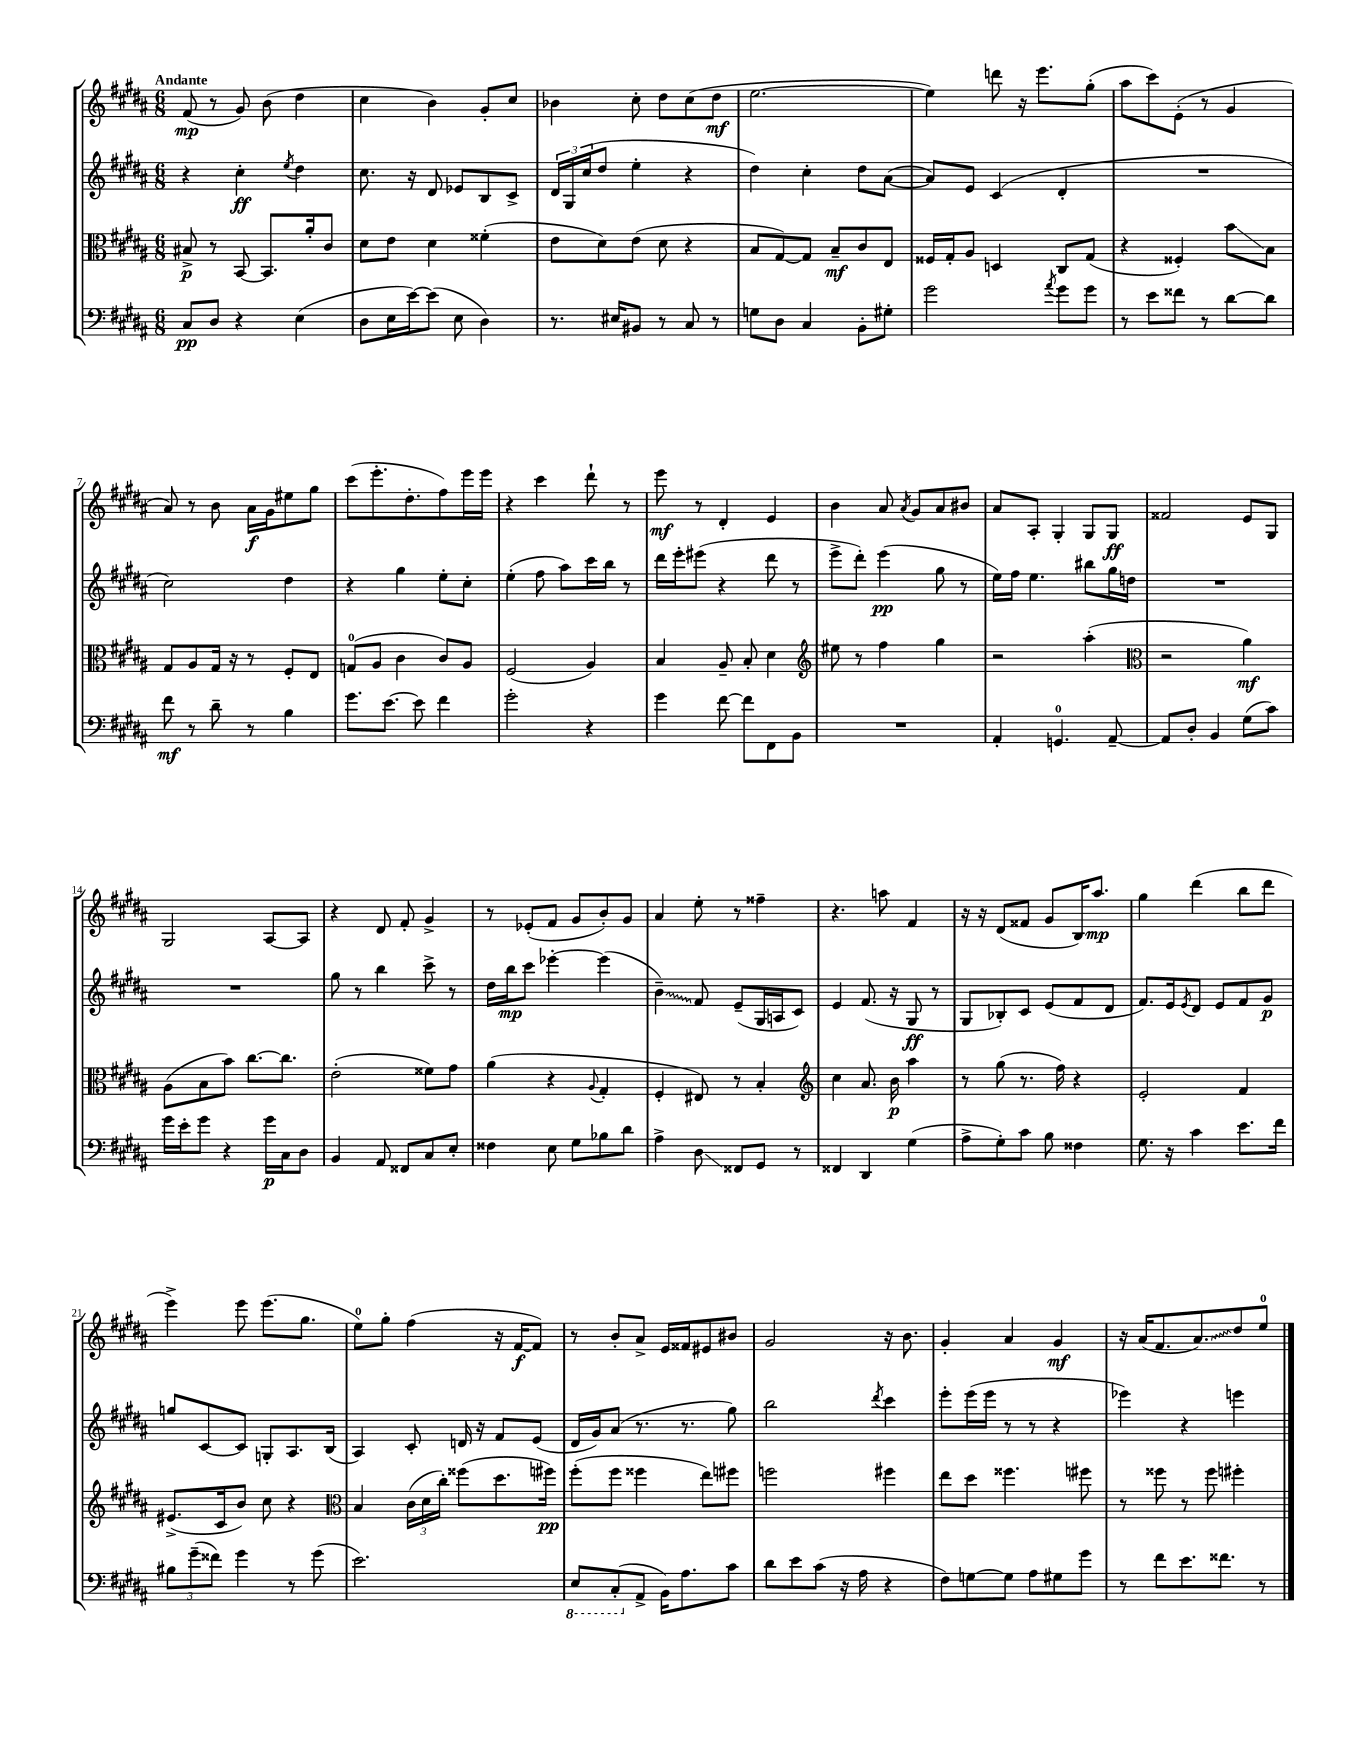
<<
\new StaffGroup <<
\new Staff = "s0" {
    \clef treble \key b \major \numericTimeSignature \time 6/8 \tempo "Andante"
    fis'8\mp( r8 gis'8) b'8( dis''4 |
    cis''4 b'4) gis'8-. cis''8 |
    bes'4 cis''8-. dis''8 cis''8( dis''8\mf |
    e''2.~ |
    e''4) d'''8 r16 e'''8. gis''8-.( |
    ais''8 cis'''8) e'8-.( r8 gis'4 |
    ais'8) r8 b'8 ais'16\f gis'16 eis''8 gis''8 |
    cis'''8( e'''8.-. dis''8.-. fis''8) e'''16 e'''16 |
    r4 cis'''4 dis'''8-! r8 |
    e'''8\mf r8 dis'4-. e'4 |
    b'4 ais'8 \acciaccatura { ais'8 } gis'8 ais'8 bis'8 |
    ais'8 ais8-. gis4-. gis8 gis8\ff |
    fisis'2 e'8 gis8 |
    gis2 ais8~ ais8 |
    r4 dis'8 fis'8-. gis'4-> |
    r8 ees'8-.( fis'8 gis'8 b'8-.) gis'8 |
    ais'4 e''8-. r8 fisis''4-- |
    r4. a''8 fis'4 |
    r16 r16 dis'8( fisis'8 gis'8 b16) ais''8.\mp |
    gis''4 dis'''4( b''8 dis'''8 |
    e'''4->) e'''8 e'''8.( gis''8. |
    e''8-0) gis''8-. fis''4( r16 fis'16~\f fis'8) |
    r8 b'8-. ais'8-> e'16 fisis'16 eis'8 bis'8 |
    gis'2 r16 b'8. |
    gis'4-. ais'4 gis'4\mf |
    r16 ais'16( fis'8. \once \override Glissando.style = #'zigzag ais'8.\glissando) dis''8 e''8-0 \bar "|." |
}
\new Staff = "s1" {
    \clef treble \key b \major \numericTimeSignature \time 6/8
    r4 cis''4-.\ff \acciaccatura { e''8 } dis''4 |
    cis''8. r16 dis'8 ees'8 b8 cis'8-> |
    \tuplet 3/2 { dis'16 gis16 cis''16( } dis''8 e''4-. r4 |
    dis''4) cis''4-. dis''8 ais'8~( |
    ais'8) e'8 cis'4( dis'4-. |
    R2. |
    cis''2) dis''4 |
    r4 gis''4 e''8-. cis''8-. |
    e''4-.( fis''8 ais''8) cis'''16 b''16 r8 |
    dis'''16 e'''16-. eis'''8( r4 dis'''8 r8 |
    e'''8-> dis'''8-.) e'''4\pp( gis''8 r8 |
    e''16) fis''16 e''4. bis''8 gis''16 d''16 |
    R2. |
    R2. |
    gis''8 r8 b''4 cis'''8-> r8 |
    dis''16 b''16\mp cis'''8 ees'''4~-. ees'''4( |
    \once \override Glissando.style = #'zigzag b'4--\glissando) fis'8 e'8--( gis16 a16 cis'8) |
    e'4 fis'8.( r16 gis8\ff r8 |
    gis8 bes8-.) cis'8 e'8( fis'8 dis'8 |
    fis'8.) e'16 \acciaccatura { e'8 } dis'8 e'8 fis'8 gis'8\p |
    g''8 cis'8~ cis'8 g8-. ais8. b16( |
    ais4) cis'8-. d'16 r16 fis'8 e'8( |
    dis'16 gis'16) ais'8( r8. r8. gis''8) |
    b''2 \acciaccatura { dis'''8 } cis'''4 |
    e'''8-. e'''16( e'''16 r8 r8 r4 |
    ees'''4) r4 e'''4 \bar "|." |
}
\new Staff = "s2" {
    \clef alto \key b \major \numericTimeSignature \time 6/8
    bis8->\p r8 b,8~ b,8. ais'16-. cis'8 |
    dis'8 e'8 dis'4 fisis'4-.( |
    e'8 dis'8) e'8( dis'8 r4 |
    b8 gis8~) gis8 b8--\mf cis'8 e8 |
    fisis16 gis16-. ais8 d4 cis8 gis8( |
    r4 fisis4-.) b'8\glissando b8 |
    gis8 ais8 gis16 r16 r8 fis8-. e8 |
    g8-0( ais8 cis'4 cis'8) ais8 |
    fis2( ais4) |
    b4 ais8-- b8-. dis'4 |
    \clef treble eis''8 r8 fis''4 gis''4 |
    r2 ais''4-.( |
    \clef alto r2 ais'4\mf) |
    ais8( b8 b'8) cis''8.~ cis''8. |
    e'2-.( fisis'8) gis'8 |
    ais'4( r4 \appoggiatura { ais8 } gis4-. |
    fis4-. eis8) r8 b4-. |
    \clef treble cis''4 ais'8. b'16\p ais''4 |
    r8 gis''8( r8. fis''16) r4 |
    e'2-. fis'4 |
    eis'8.->( cis'16 b'8) cis''8 r4 |
    \clef alto b4 \tuplet 3/2 { cis'16( dis'16 cis''16-.) } fisis''8( dis''8. fis''16\pp) |
    fis''8-.( fis''8 fisis''4 e''8) fis''8 |
    f''2 fis''4 |
    e''8 dis''8 fisis''4. fis''8 |
    r8 fisis''8 r8 fisis''8 fis''4-. \bar "|." |
}
\new Staff = "s3" {
    \clef bass \key b \major \numericTimeSignature \time 6/8
    cis8\pp dis8 r4 e4( |
    dis8 e16 e'16~) e'8( e8 dis4) |
    r8. eis16 bis,8 r8 cis8 r8 |
    g8 dis8 cis4 b,8-. gis8-. |
    gis'2 \acciaccatura { ais'8 } gis'8 gis'8 |
    r8 e'8 fisis'8 r8 dis'8~ dis'8 |
    fis'8\mf r8 dis'8-- r8 b4 |
    gis'8. e'8.~ e'8 fis'4 |
    gis'2-. r4 |
    gis'4 fis'8~ fis'8 fis,8 b,8 |
    R2. |
    ais,4-. g,4.-0 ais,8~-- |
    ais,8 dis8-. b,4 gis8( cis'8) |
    gis'16 e'16-. gis'8 r4 gis'16\p cis16 dis8 |
    b,4 ais,8 fisis,8 cis8 e8-. |
    fisis4 e8 gis8 bes8 dis'8 |
    ais4-> dis8\glissando fisis,8 gis,8 r8 |
    fisis,4 dis,4 gis4( |
    ais8-> gis8-.) cis'8 b8 fisis4 |
    gis8. r16 cis'4 e'8. fis'16 |
    \tuplet 3/2 { bis8 gis'8--( fisis'8) } gis'4 r8 gis'8( |
    e'2.) |
    \ottava #-1 e,8 cis,8-.( \ottava #0 ais,8-> b,16) ais8. cis'8 |
    dis'8 e'8 cis'8( r16 ais16 r4 |
    fis8) g8~ g8 ais8 gis8 gis'8 |
    r8 fis'8 e'8. fisis'8. r8 \bar "|." |
}
>>
>>
